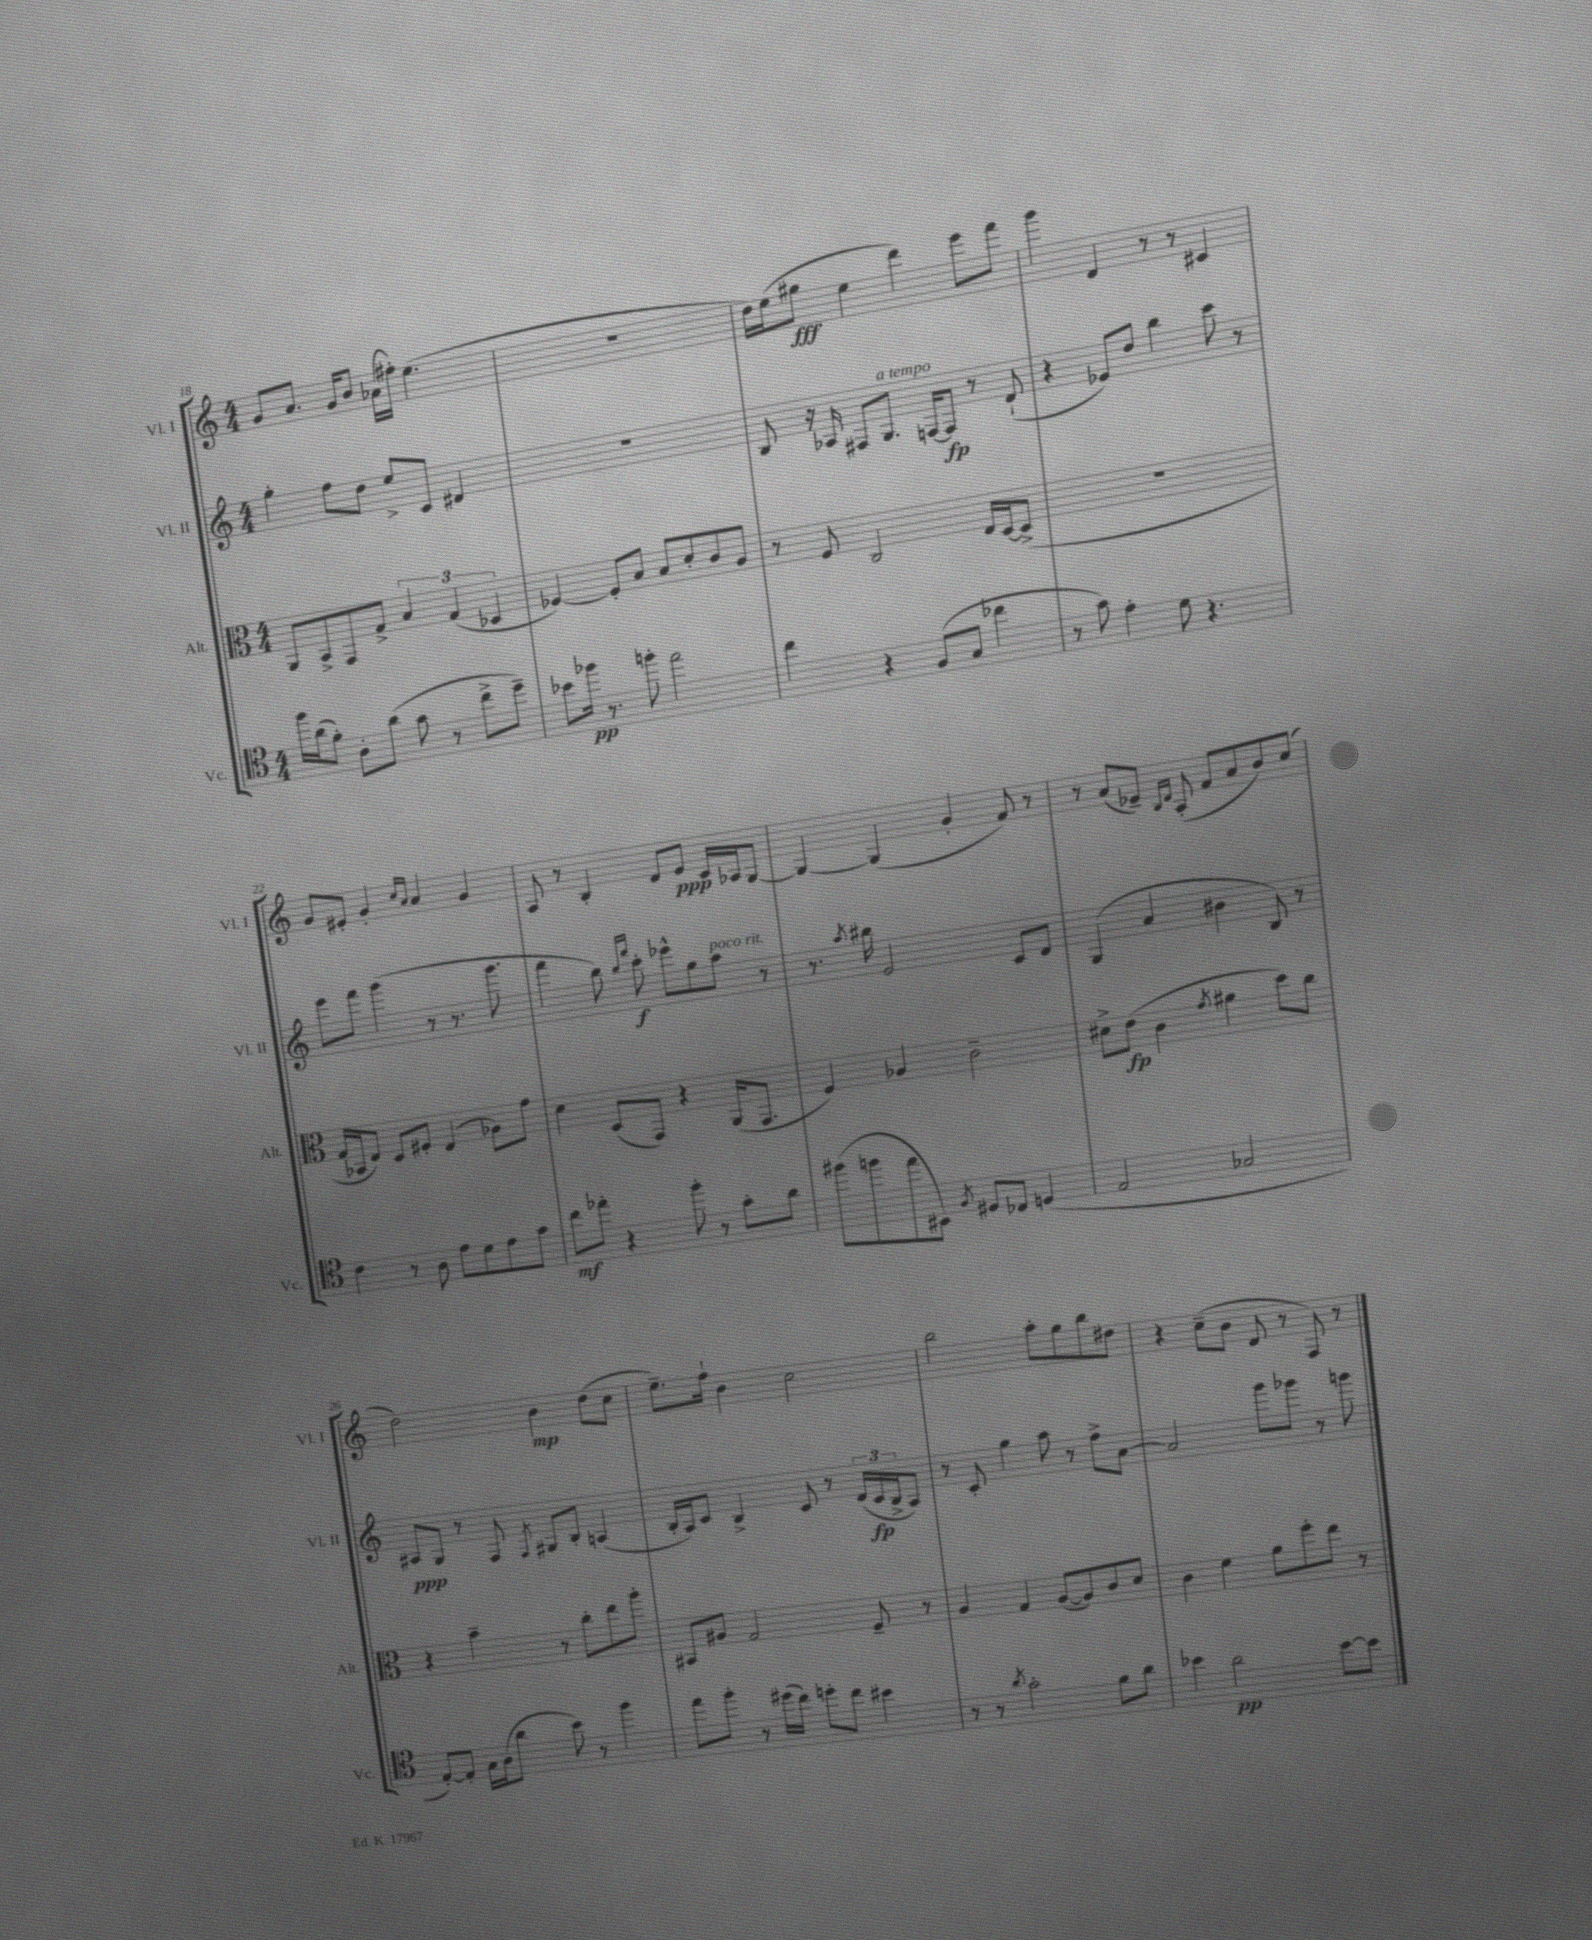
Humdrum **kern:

**kern	**dynam	**kern	**dynam	**kern	**dynam	**kern	**dynam
*part4	*part4	*part3	*part3	*part2	*part2	*part1	*part1
*staff4	*staff4	*staff3	*staff3	*staff2	*staff2	*staff1	*staff1
*I"Vc.	*	*I"Alt.	*	*I"Vl. II	*	*I"Vl. I	*
*I'Vc.	*	*I'Alt.	*	*I'Vl. II	*	*I'Vl. I	*
*clefC4	*	*clefC3	*	*clefG2	*	*clefG2	*
*k[]	*	*k[]	*	*k[]	*	*k[]	*
*M4/4	*	*M4/4	*	*M4/4	*	*M4/4	*
=18	=18	=18	=18	=18	=18	=18	=18
16ff\LL	.	8AA/L	.	4gg'\	.	8g/L	.
(16a\J	.	.	.	.	.	.	.
8f'\J)	.	8BB^/	.	.	.	8.a/J	.
8A'\L	.	8GG/	.	8ff\L	.	.	.
.	.	.	.	.	.	16g/KL	.
(8a\J	.	8G^/J	.	8dd\J	.	8b/J	.
8g\	.	6B/	.	8ee^/L	.	(16a-X\LL	.
.	.	.	.	.	.	16ff#X'\JJ)	.
8r	.	.	.	8c/J	.	(4.ee\	.
.	.	(6G/	.	.	.	.	.
8cc^\L	.	.	.	4d#X/	.	.	.
.	.	6D-X/	.	.	.	.	.
8dd~\J)	.	.	.	.	.	.	.
=19	=19	=19	=19	=19	=19	=19	=19
8b-X\L	.	[4F-X/)	.	1r	.	1r	.
16ff-X\Jk	pp	.	.	.	.	.	.
8.r	.	.	.	.	.	.	.
.	.	8F-'/L]	.	.	.	.	.
8ffn'\	.	8B/J	.	.	.	.	.
2ee\	.	8B/L	.	.	.	.	.
.	.	8d'/	.	.	.	.	.
.	.	8c/	.	.	.	.	.
.	.	8A/J	.	.	.	.	.
=20	=20	=20	=20	=20	=20	=20	=20
4cc\	.	8r	.	8B/	.	16dd\LL)	.
.	.	.	.	.	.	(16ee\J	.
.	.	8F/	.	16r	.	8gg#X\J	fff
.	.	.	.	16A-X/	.	.	.
4r	.	2C/	.	8F#X/L	.	4ee\	.
!	!	!	!	!LO:TX:a:i:t=a tempo	!	!	!
.	.	.	.	8.G/J	.	.	.
(8F/L	.	.	.	.	.	4ddd\)	.
.	.	.	.	[16Fn/KL	.	.	.
8G/J	.	.	.	8F/J]	fp	.	.
4cc-X\	.	16E/LL	.	8r	.	8eee\L	.
.	.	[16D/J	.	.	.	.	.
.	.	(8D^/J]	.	(8d`/	.	8fff\J	.
=21	=21	=21	=21	=21	=21	=21	=21
8r	.	1r	.	4r	.	4ggg\	.
8g\)	.	.	.	.	.	.	.
4e'\	.	.	.	8e-X/L)	.	4d/	.
.	.	.	.	8dd/J	.	.	.
8d\	.	.	.	4bb\	.	8r	.
4.r	.	.	.	.	.	8r	.
.	.	.	.	8ccc\	.	4c#X/	.
.	.	.	.	8r	.	.	.
!!LO:LB:g=z
=22	=22	=22	=22	=22	=22	=22	=22
4c\	.	16G/LL	.	8eee\L	.	8g/L	.
.	.	16BB-X/J	.	.	.	.	.
.	.	8E/J)	.	8fff\J	.	8e#X'/J	.
8r	.	8D/L	.	(4ggg\	.	4g'/	.
8A\	.	8F#X'/J	.	.	.	.	.
.	.	.	.	.	.	16qqcc/LL	.
.	.	.	.	.	.	16qqa/JJ	.
8e\L	.	(4E/	.	8r	.	4a/	.
8d\	.	.	.	8.r	.	.	.
8e\	.	8A-X\L)	.	.	.	4g/	.
.	.	.	.	8.ggg\	.	.	.
8g\J	.	8g\J	.	.	.	.	.
=23	=23	=23	=23	=23	=23	=23	=23
8cc\L	mf	4d\	.	4fff\	.	8A/	.
8ee-X'\J	.	.	.	.	.	8r	.
4r	.	(8D/L	.	8bb\)	.	4B'/	.
.	.	.	.	16qqbb/LL	.	.	.
.	.	.	.	16qqfff/JJ	.	.	.
.	.	8GG/J)	.	8ccc'\	f	.	.
8ff'\	.	4r	.	8eee-X^^\L	.	8d/L	.
8r	.	.	.	8gg\	.	8e/J	ppp
!	!	!	!	!LO:TX:a:i:t=poco rit.	!	!	!
8g'\L	.	(16AA/KL	.	8aa\J	.	16c/LL	.
.	.	8.GG/J	.	.	.	16A-X/J	.
8a\J	.	.	.	8r	.	[8G/J	.
=24	=24	=24	=24	=24	=24	=24	=24
(8ff#X\L	.	4F/)	.	8.r	.	4G/_	.
8ffn\	.	.	.	.	.	.	.
.	.	.	.	8qaa/	.	.	.
.	.	.	.	16bb#X\	.	.	.
8ee\	.	4A-X/	.	2e/	.	(4G/]	.
8BB#X\J)	.	.	.	.	.	.	.
8qF/	.	.	.	.	.	.	.
8D#X/L	.	2c~\	.	.	.	4g'/	.
8C-X/J	.	.	.	.	.	.	.
(4Dn/	.	.	.	8c/L	.	8f/)	.
.	.	.	.	8d/J	.	8r	.
=25	=25	=25	=25	=25	=25	=25	=25
2E/	.	8d#X^\L	.	(4G/	.	8r	.
.	.	(8e\J	fp	.	.	(8a/L	.
.	.	4c\	.	4a/	.	8e-X~/J)	.
.	.	.	.	.	.	16qqB/LL	.
.	.	.	.	.	.	16qqd/JJ	.
.	.	.	.	.	.	(8A'/	.
.	.	8qg/	.	.	.	.	.
2G-X/	.	4a#X\	.	4b#X\	.	8f/L	.
.	.	.	.	.	.	8a/	.
.	.	8dd\L)	.	8B/)	.	8b/)	.
.	.	8cc\J	.	8r	.	(8cc/J	.
!!LO:LB:g=z
=26	=26	=26	=26	=26	=26	=26	=26
[8E'/L)	.	4r	.	8A#X/L	ppp	2dd\)	.
8E'/J]	.	.	.	8G/J	.	.	.
16G\LL	.	4b~\	.	8r	.	.	.
(16A\J	.	.	.	.	.	.	.
8a\J	.	.	.	8F/	.	.	.
.	.	.	.	8qF/	.	.	.
8b\)	.	8r	.	8G#X/L	.	4b\	mp
8r	.	8cc'\L	.	8B'/J	.	.	.
4ff\	.	8ee\	.	(4An/	.	(8dd\L	.
.	.	8aa'\J	.	.	.	8cc\J	.
=27	=27	=27	=27	=27	=27	=27	=27
8ee\L	.	8BB#X/L	.	16B'/LL	.	8.ee~\L)	.
.	.	.	.	16A/J)	.	.	.
8ff'\J	.	8A#X/J	.	8c/J	.	.	.
.	.	.	.	.	.	16ff`\Jk	.
8r	.	2G/	.	4B^/	.	4b\	.
(16dd#X\LL	.	.	.	.	.	.	.
16cc\JJ)	.	.	.	.	.	.	.
8ddn'\L	.	.	.	8c/	.	2cc\	.
8cc\J	.	.	.	8r	.	.	.
4b#X\	.	8F~/	.	(24d/LL	.	.	.
.	.	.	.	24c/	fp	.	.
.	.	.	.	24B^/J	.	.	.
.	.	8r	.	8A/J)	.	.	.
=28	=28	=28	=28	=28	=28	=28	=28
8r	.	4A/	.	8r	.	2bb\	.
8r	.	.	.	8c'/	.	.	.
8qa/	.	.	.	.	.	.	.
2g'\	.	4G/	.	4gg\	.	.	.
.	.	([8A/L	.	8aa\	.	8aa'\L	.
.	.	8A/])	.	8r	.	8gg\	.
8f\L	.	8c/	.	8ff^\L	.	8bb\	.
8a\J	.	8d/J	.	[8a\J	.	8dd#X\J	.
=29	=29	=29	=29	=29	=29	=29	=29
4b-X\	.	4c\	.	2a/]	.	4r	.
2a\	pp	4f\	.	.	.	(8cc~\L	.
.	.	.	.	.	.	8b\J	.
.	.	8a\L	.	8ggg\L	.	8d/	.
.	.	8ff'\	.	8ggg-X\J	.	8r	.
[8b-\L	.	8ee\J	.	8r	.	8F/)	.
8b-\J]	.	8r	.	8gggn\	.	8r	.
==	==	==	==	==	==	==	==
*-	*-	*-	*-	*-	*-	*-	*-
